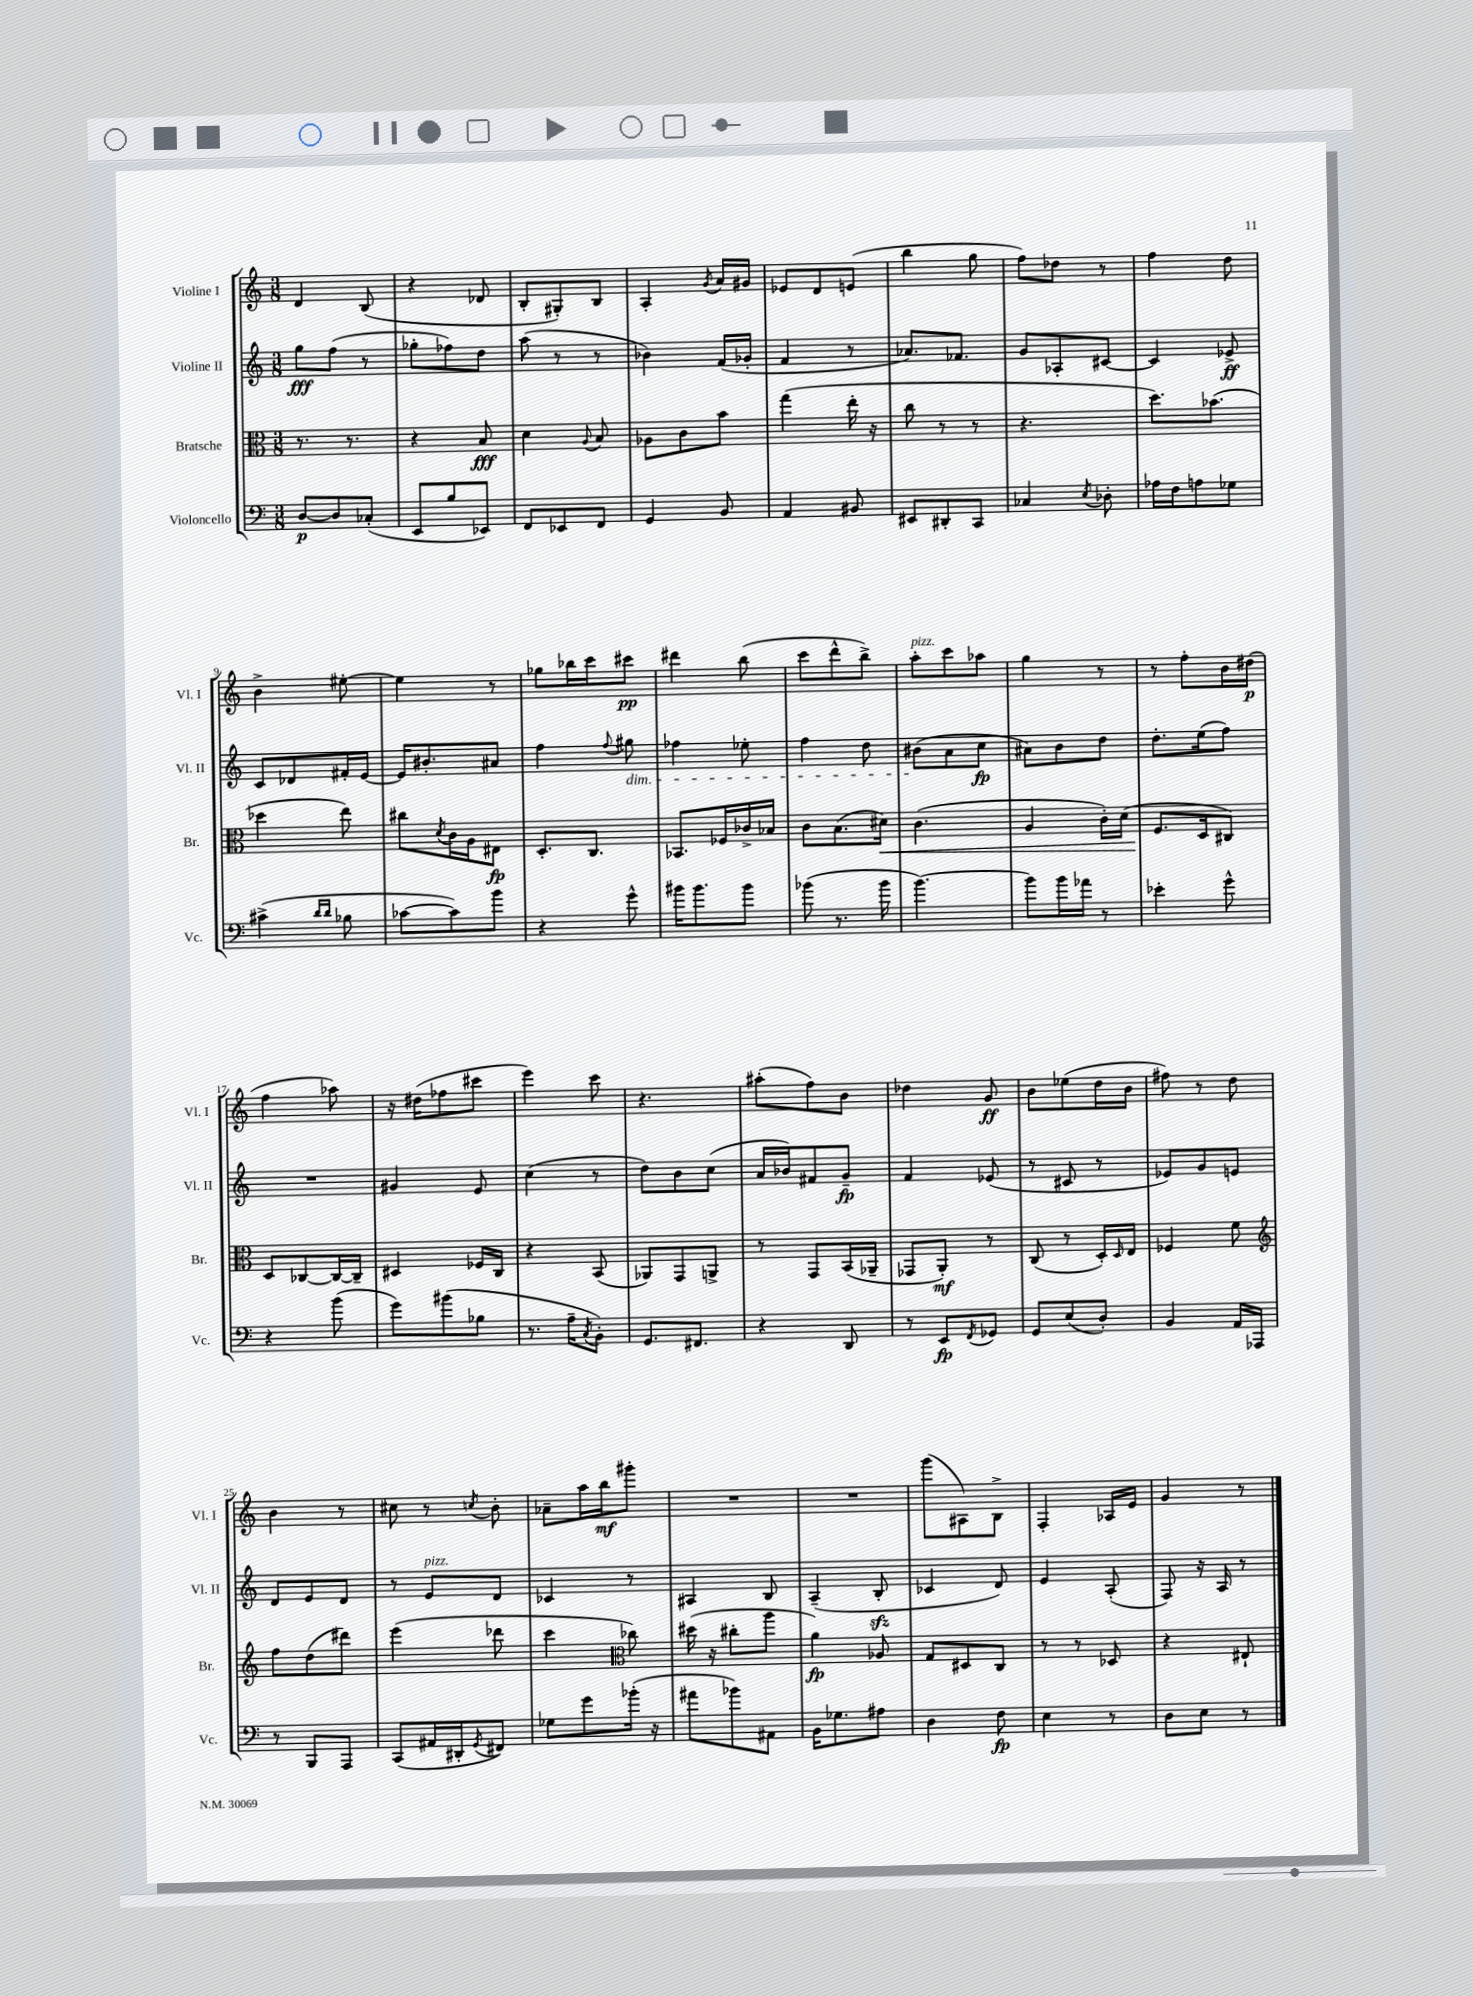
<<
\new StaffGroup <<
\new Staff = "s0" \with { instrumentName = "Violine I" shortInstrumentName = "Vl. I" } {
    \clef treble \key c \major \numericTimeSignature \time 3/8
    d'4 b8( |
    r4 des'8 |
    b8-. gis8-.) b8 |
    a4-. \acciaccatura { g'8 } a'16 gis'16 |
    ees'8 d'8 e'8( |
    b''4 g''8 |
    f''8) des''8 r8 |
    f''4 d''8 |
    b'4-> eis''8~-. |
    eis''4 r8 |
    ges''8 bes''16 c'''16 cis'''8\pp |
    dis'''4 b''8( |
    c'''8 d'''8-^ b''8->) |
    a''8-.^\markup { \italic "pizz." } c'''8 aes''8 |
    g''4 r8 |
    r8 f''8-. b'16 dis''16\p( |
    f''4 aes''8) |
    r16 dis''16( fes''8 cis'''8 |
    e'''4) c'''8 |
    r4. |
    ais''8-.( f''8) b'8 |
    des''4 g'8\ff |
    b'8 ees''8( d''16 b'16 |
    fis''8) r8 d''8 |
    b'4 r8 |
    cis''8 r8 \acciaccatura { c''8 } b'8-. |
    aes'8-- a''16 b''16\mf gis'''8-. |
    R4. |
    R4. |
    g'''8( ais8) b8-> |
    f4-. aes16 e'16 |
    g'4 r8 \bar "|." |
}
\new Staff = "s1" \with { instrumentName = "Violine II" shortInstrumentName = "Vl. II" } {
    \clef treble \key c \major \numericTimeSignature \time 3/8
    g''8\fff f''8( r8 |
    ges''8-. fes''8) d''8 |
    a''8( r8 r8 |
    bes'4) f'16( ges'16-. |
    f'4 r8 |
    aes'8.) fes'8. |
    g'8 aes8-. cis'8~ |
    cis'4 ees'8->\ff |
    c'8 des'8 fis'16-. e'16~ |
    e'16 bis'8.-. ais'8 |
    f''4 \appoggiatura { f''8 } gis''8\dim |
    fes''4 ees''8-. |
    f''4 d''8 |
    bis'8\!( a'8 c''8\fp |
    ais'8) b'8 d''8 |
    d''8.-. e''16( f''8) |
    R4. |
    gis'4 e'8 |
    c''4( r8 |
    d''8) b'8 c''8( |
    a'16 bes'16) fis'8 g'8--\fp |
    f'4 ees'8( |
    r8 cis'8 r8 |
    ees'8) g'8 e'8 |
    d'8 e'8 d'8 |
    r8 e'8^\markup { \italic "pizz." } d'8 |
    ces'4 r8 |
    ais4 b8 |
    a4--( b8-.\sfz |
    ces'4 d'8) |
    e'4 a8-.( |
    f8) r16 a16 r8 \bar "|." |
}
\new Staff = "s2" \with { instrumentName = "Bratsche" shortInstrumentName = "Br." } {
    \clef alto \key c \major \numericTimeSignature \time 3/8
    r8. r8. |
    r4 b8\fff |
    d'4 \appoggiatura { a8 } b8 |
    aes8 c'8 b'8 |
    g''4( e''16-. r16 |
    c''8 r8 r8 |
    r4. |
    d''8.) bes'8.( |
    des''4 e''8) |
    cis''8 \acciaccatura { d'8 } c'16 a16 eis8\fp |
    d8.-. c8. |
    bes,8. fes16 ces'16-> bes16 |
    c'8 b8.( dis'16\<) |
    c'4.( |
    a4 c'16-.) d'16( |
    f8.\! d16 cis8) |
    d8 ces8~ ces16~ ces16-- |
    dis4 fes16 c16 |
    r4 b,8( |
    aes,8) g,8 a,8-> |
    r8 g,8 b,16( aes,16-- |
    ges,8 a,8-.\mf) r8 |
    c8( r8 d16-.) \grace { d16 } e16 |
    fes4 f'8 |
    \clef treble f''8 d''8( dis'''8) |
    e'''4( des'''8 |
    c'''4 \clef alto ces''8) |
    dis''16( r16 cis''8-. a''8 |
    a'4\fp) aes8 |
    g8 dis8 c8 |
    r8 r8 des8 |
    r4 eis8-! \bar "|." |
}
\new Staff = "s3" \with { instrumentName = "Violoncello" shortInstrumentName = "Vc." } {
    \clef bass \key c \major \numericTimeSignature \time 3/8
    d8~\p d8 ces8-.( |
    e,8 b8 ees,8) |
    f,8 ees,8 f,8 |
    g,4 b,8 |
    a,4 bis,8 |
    eis,8 dis,8-. c,8 |
    ces4 \acciaccatura { e8 } des8-. |
    aes16 f16 a8 ges8 |
    cis'4->( \grace { d'16 d'16 } bes8 |
    ces'8~ ces'8) b'8 |
    r4 g'8-^ |
    bis'16 bis'8. bis'8 |
    bes'8( r8. bes'16 |
    b'4.~) |
    b'8 b'16 aes'16 r8 |
    ees'4-. g'8-^ |
    r4 b'8( |
    g'8) bis'8( bes8 |
    r8. a16-- \acciaccatura { c8 } b,8-.) |
    g,8. fis,8. |
    r4 d,8 |
    r8 e,8\fp \acciaccatura { f,8 } ges,8 |
    g,8 e8( d8-.) |
    b,4 a,16 aes,,16 |
    r8 b,,8 a,,8 |
    c,8( ais,16 dis,16-. \acciaccatura { g,8 } fis,8) |
    ges8 g'8 bes'16-.( r16 |
    ais'8 bes'8) ais,8 |
    b,16 ges8. ais8 |
    d4 f8\fp |
    e4 r8 |
    d8 e8 r8 \bar "|." |
}
>>
>>
